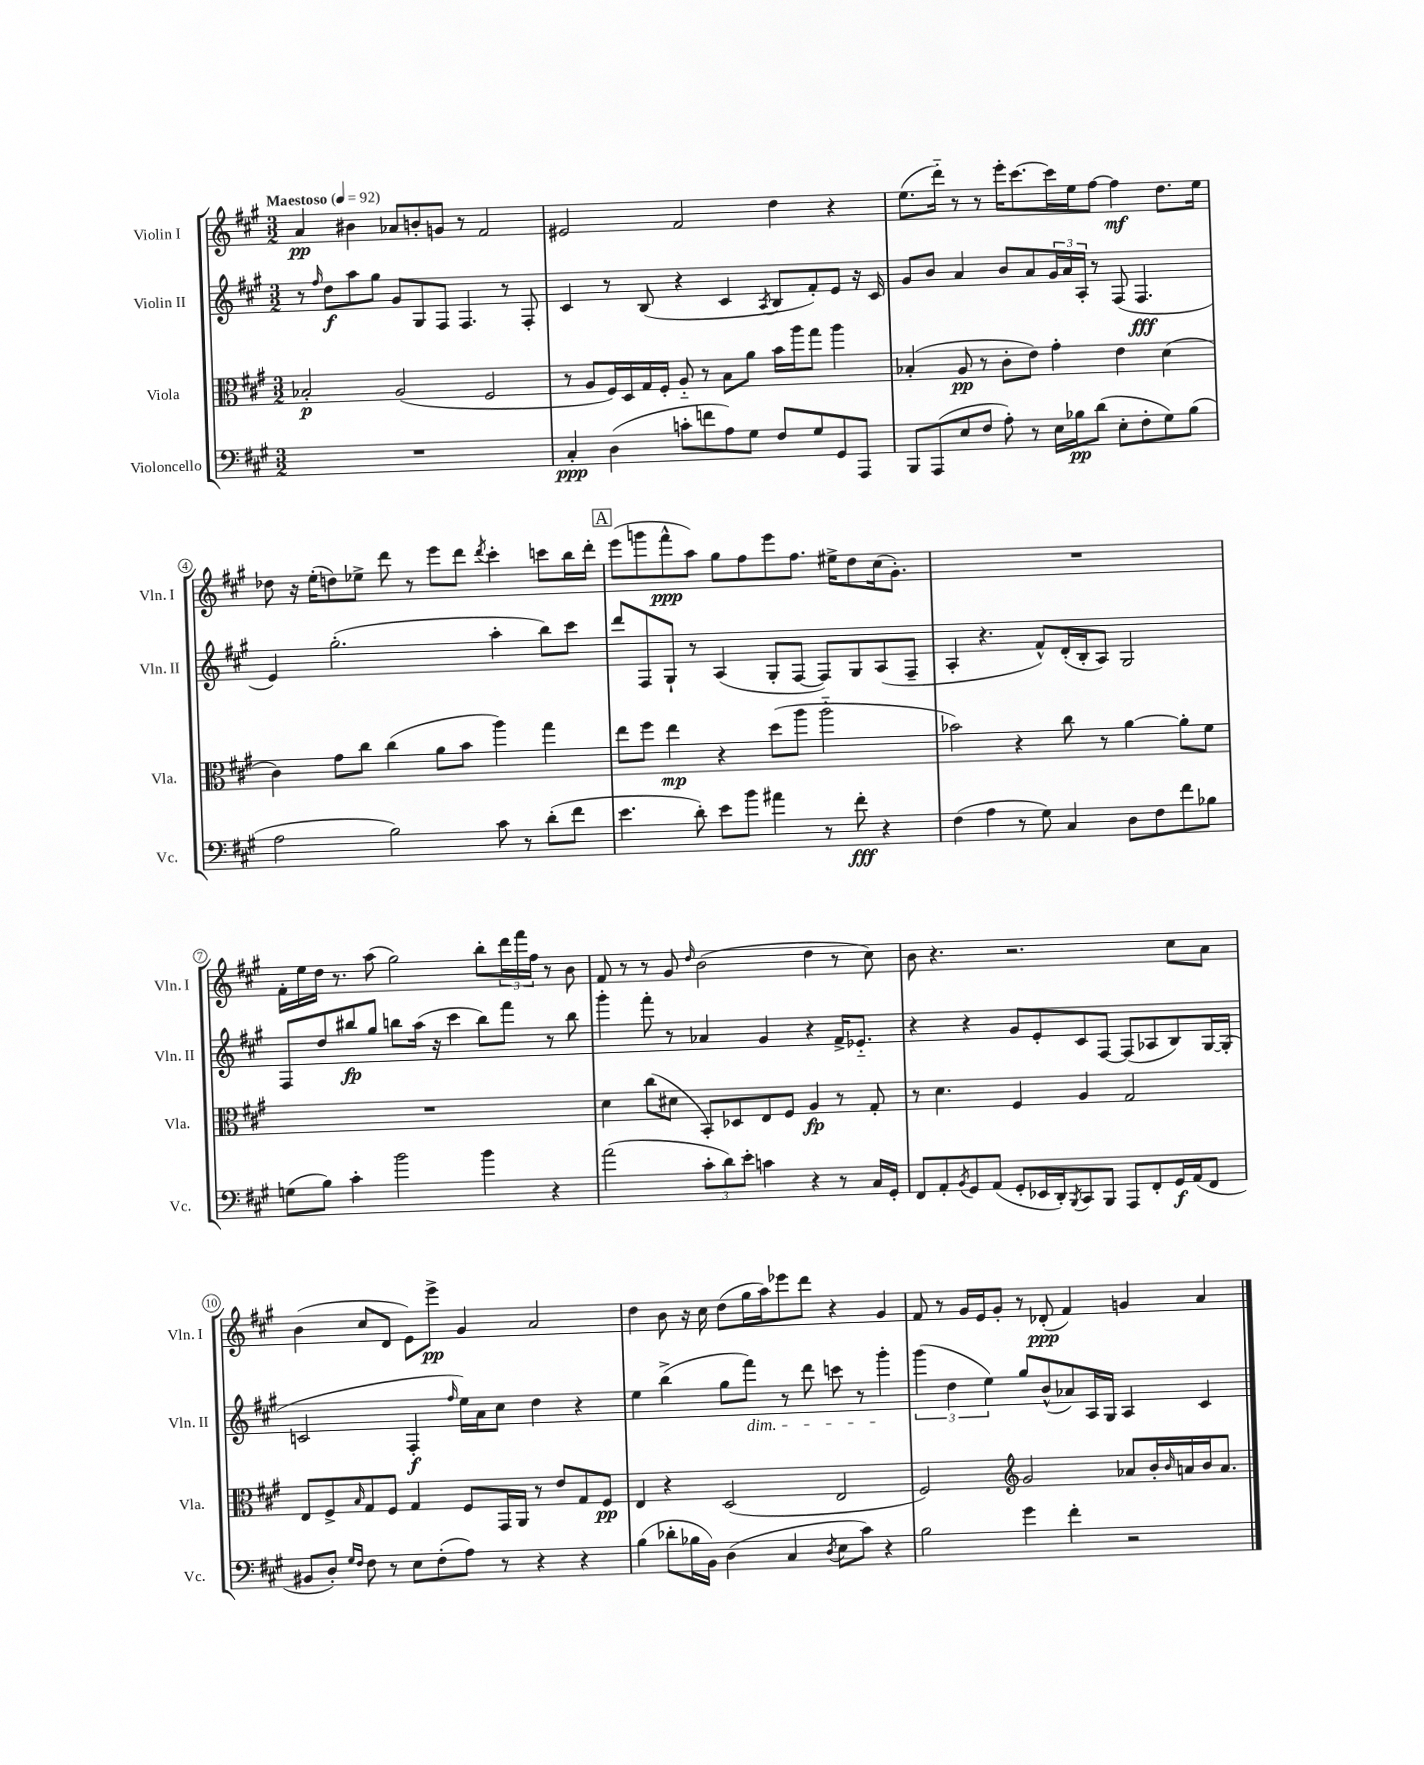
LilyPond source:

<<
\new StaffGroup <<
\new Staff = "s0" \with { instrumentName = "Violin I" shortInstrumentName = "Vln. I" } {
    \clef treble \key a \major \numericTimeSignature \time 3/2 \tempo "Maestoso" 4 = 92
    a'4\pp bis'4 aes'8 b'8-. g'8 r8 fis'2 |
    eis'2 fis'2 d''4 r4 |
    e''8.( d'''16-_) r8 r8 e'''16-. cis'''8.~ cis'''16 e''16 fis''8~ fis''4\mf d''8. e''16 |
    des''8 r16 e''16-.( d''8) ees''8-> d'''8 r8 e'''8 d'''8 \acciaccatura { d'''8 } cis'''4-. c'''8 b''16 d'''16-. |
    \mark \markup { \box "A" } e'''8( g'''8 fis'''8-^\ppp a''8) gis''8 fis''8 e'''8 fis''8. eis''16-> d''8 cis''16( gis'8.-.) |
    R1. |
    fis'16-. e''16 d''16 r8. a''8( gis''2) b''8-. \tuplet 3/2 { d'''16 fis'''16 fis''16 } r8 b'8 |
    fis'8 r8 r8 gis'8 \grace { d''16 } b'2( d''4 r8 cis''8) |
    b'8 r4. r2. cis''8 a'8 |
    b'4( cis''8 d'8 e'8) e'''8->\pp gis'4 a'2 |
    d''4 b'8 r16 cis''16 d''8( gis''16 a''16) ees'''8 d'''8 r4 gis'4 |
    fis'8 r8 gis'16 e'16 gis'8-. r8 des'8-.\ppp( fis'4) g'4 a'4 \bar "|." |
}
\new Staff = "s1" \with { instrumentName = "Violin II" shortInstrumentName = "Vln. II" } {
    \clef treble \key a \major \numericTimeSignature \time 3/2
    r8 \grace { fis''16 } d''8\f a''8 gis''8 gis'8 gis8 fis8 fis4. r8 fis8-. |
    cis'4 r8 b8( r4 cis'4 \acciaccatura { a8 } b8 fis'8-.) e'8 r16 cis'16 |
    gis'8 b'8 a'4 b'8 a'8 \tuplet 3/2 { gis'16 a'16 a16-. } r8 fis8( fis4.\fff |
    e'4) gis''2.-.( a''4-. b''8) cis'''8 |
    \mark \markup { \box "A" } d'''8 fis8 gis8-! r8 a4( gis8-. fis8~ fis8) gis8 a8( fis8-- |
    a4-. r4. fis'8-^) d'16-.( b16-. a8) gis2 |
    fis8 d''8 bis''8\fp gis''8 b''8 a''16( r16 cis'''4 b''8) fis'''8 r8 b''8 |
    gis'''4-. fis'''8-. r8 aes'4 gis'4 r4 fis'16-> ees'8.-_ |
    r4 r4 gis'8 e'8-. cis'8 fis8~ fis8( aes8 b8) gis16~ gis16-.( |
    c'2 fis4-.\f \grace { fis''16 } e''16) a'16 cis''8 d''4 r4 |
    e''4 b''4->( gis''8 fis'''8\dim) r8 d'''8 c'''8 r8 gis'''4-.\! |
    \tuplet 3/2 { gis'''4( d''4 e''4) } gis''8 b'8-^( aes'8) a16 gis16 a4 cis'4 \bar "|." |
}
\new Staff = "s2" \with { instrumentName = "Viola" shortInstrumentName = "Vla." } {
    \clef alto \key a \major \numericTimeSignature \time 3/2
    bes2-.\p a2( fis2 |
    r8 a8 fis16) d16 gis16 fis16-. a8-_ r8 b8 a'8 b'16 a''16 gis''8 a''4 |
    bes4-.( a8\pp r8 cis'8-. e'8) gis'4-. e'4 d'4( |
    cis'4) gis'8 cis''8 cis''4( a'8 b'8 a''4) gis''4 |
    \mark \markup { \box "A" } e''8 fis''8 e''4\mp r4 d''8( a''8 a''2-_ |
    bes'2) r4 cis''8 r8 a'4~ a'8-. fis'8 |
    R1. |
    d'4 cis''8( dis'8 b,8-.) des8 e8 fis8 a4\fp r8 gis8-. |
    r8 d'4. fis4 a4 gis2 |
    e8 fis8-> \grace { b16 } gis8 fis8 gis4 fis8 gis,16 a,16 r8 e'8 gis8 fis8\pp |
    e4 r4 d2( e2 |
    fis2) \clef treble gis'2 aes'8 b'16-. \grace { b'16 } a'16 b'16 a'8. \bar "|." |
}
\new Staff = "s3" \with { instrumentName = "Violoncello" shortInstrumentName = "Vc." } {
    \clef bass \key a \major \numericTimeSignature \time 3/2
    R1. |
    cis4-.\ppp d4( c'8-. f'8 a8) gis8 fis8 gis8 gis,8 a,,8 |
    b,,8 a,,8( e8 fis8 a8-.) r8 e16 bes16\pp d'8( e8-. fis8-. gis8) bes8( |
    a2 b2) cis'8 r8 d'8-.( fis'8 |
    \mark \markup { \box "A" } e'4. d'8-.) e'8 b'8 ais'4 r8 fis'8-.\fff r4 |
    fis4( a4 r8 gis8) cis4 d8 fis8 fis'8 bes8 |
    g8( b8) cis'4-. b'2 b'4 r4 |
    a'2( \tuplet 3/2 { cis'8-. d'8) e'8-. } c'4 r4 r8 cis16 gis,16-. |
    fis,8 a,8-. \acciaccatura { b,8 } gis,8 a,8( gis,8-. ees,16 d,16-.) \acciaccatura { b,,8 } cis,8 b,,8 a,,8 fis,8-. gis,16\f a,16( fis,8 |
    bis,8 d8-.) \grace { gis16 fis16 } fis8 r8 e8 fis8-.( a8) r8 r4 r4 |
    b4( des'8-. bes16 b,16) d4( cis4 \acciaccatura { d8 } e8 cis'8) r4 |
    b2 gis'4 fis'4-. r2 \bar "|." |
}
>>
>>
\layout { \context { \Score \override BarNumber.stencil = #(make-stencil-circler 0.1 0.3 ly:text-interface::print) } }
